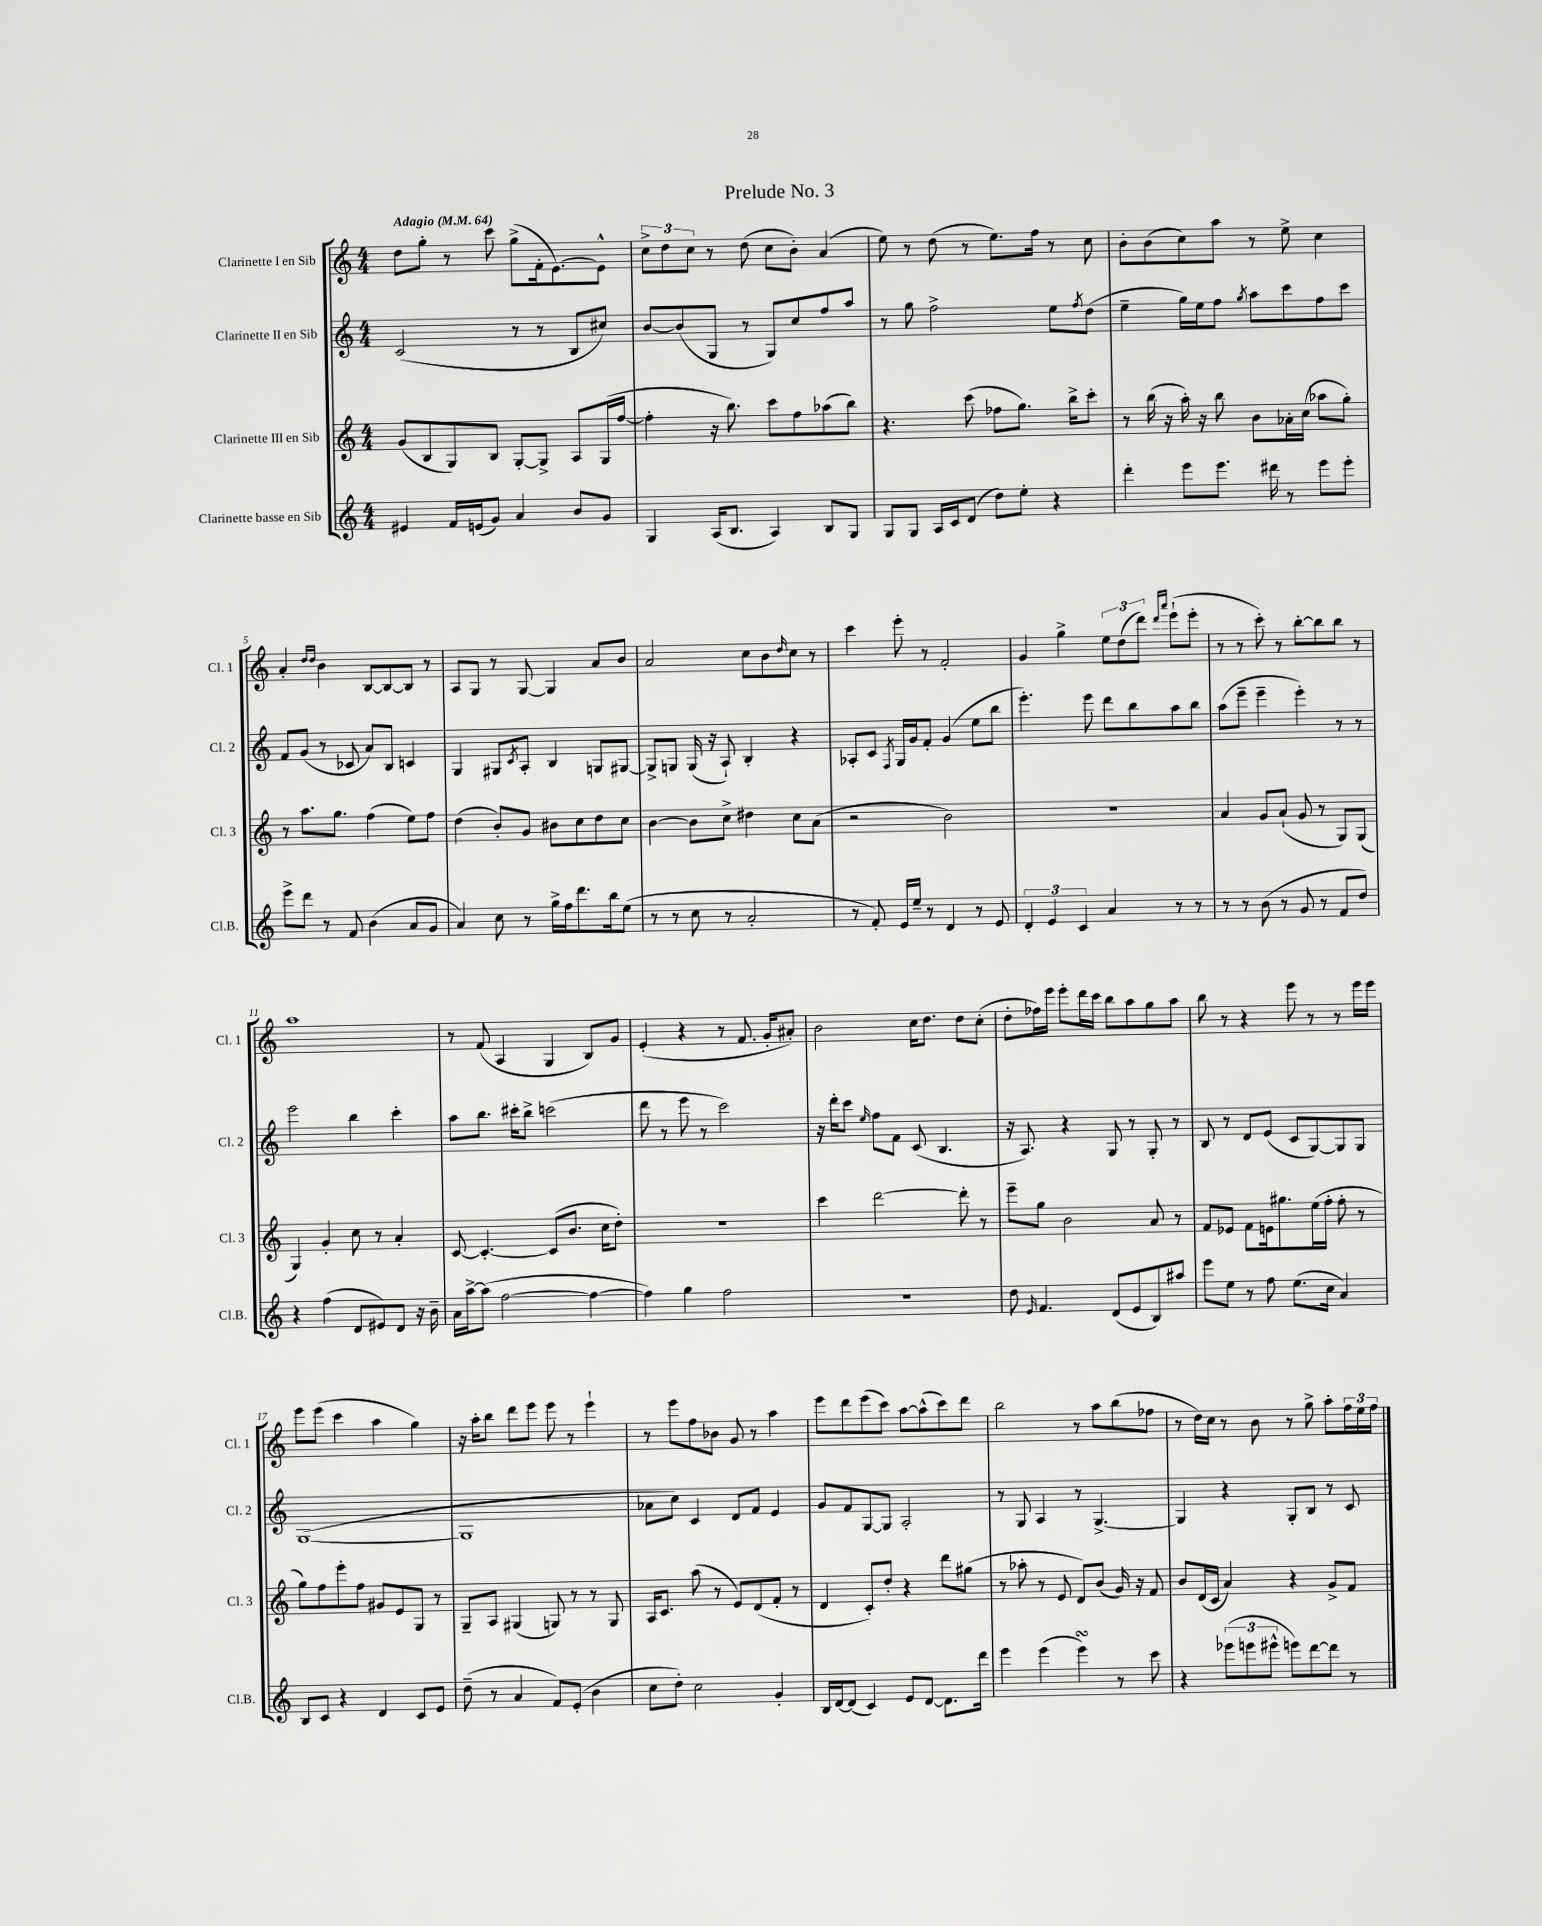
\header { title = "Prelude No. 3" }
<<
\new StaffGroup <<
\new Staff = "s0" \with { instrumentName = "Clarinette I en Sib" shortInstrumentName = "Cl. 1" } {
    \clef treble \key c \major \numericTimeSignature \time 4/4 \tempo "Adagio" 4 = 64
    d''8 g''8-. r8 c'''8 g''8->( f'16-. e'8.~) e'8-^ |
    \tuplet 3/2 { c''8-> d''8 c''8 } r8 d''8( c''8 b'8-.) a'4( |
    e''8) r8 d''8( r8 e''8.) f''16 r8 c''8 |
    b'8-. b'8( c''8) a''8 r8 e''8-> c''4 |
    a'4-. \grace { d''16 d''16 } b'4 b8~ b8~ b8 r8 |
    a8 g8 r8 g8~ g4 a'8 b'8 |
    a'2 c''8 b'8 \grace { d''16 } c''8 r8 |
    c'''4 e'''8-. r8 f'2-. |
    g'4 g''4-> \tuplet 3/2 { e''8 d''8( d'''8) } \grace { d'''16 a'''16 } e'''8-!( e'''8-. |
    r8 r8 c'''8-.) r8 b''8~-. b''8 b''8 r8 |
    a''1 |
    r8 f'8( a4 g4 b8) g'8 |
    e'4-.( r4 r8 f'8. g'16-. ais'8-.) |
    b'2 c''16 d''8. d''8 c''8-.( |
    d''8-. fes''16) e'''16 e'''8-. d'''16 c'''16 b''8 a''8 g''8 a''8 |
    b''8 r8 r4 e'''8 r8 r8 e'''16 e'''16 |
    e'''8 e'''8( c'''4 a''4 g''4) |
    r16 a''16-. b''8 d'''8 e'''8 e'''8 r8 e'''4-! |
    r8 e'''8 f''8 bes'8 g'8 r8 a''4 |
    e'''8 d'''8 e'''8( c'''8) a''8~ a''8-^( c'''8) d'''8 |
    b''2 r8 a''8 b''8( fes''8 |
    r8 d''16) c''16 r8 b'8 r8 g''8-> a''8-. \tuplet 3/2 { f''16 e''16 f''16 } \bar "|." |
}
\new Staff = "s1" \with { instrumentName = "Clarinette II en Sib" shortInstrumentName = "Cl. 2" } {
    \clef treble \key c \major \numericTimeSignature \time 4/4
    c'2( r8 r8 b8 cis''8) |
    b'8~ b'8( g8 r8 g8) c''8 f''8 a''8 |
    r8 g''8 f''2-> e''8 \acciaccatura { f''8 } d''8( |
    e''4-- g''16) e''16 f''8 \acciaccatura { g''8 } a''8 c'''8 f''8 c'''8 |
    f'8 g'8( r8 ces'8 a'8) b8 c'4 |
    g4 gis8 \acciaccatura { c'8 } a8-. b4 g8 gis8~ |
    gis8-> g8 g16( r16 a8-!) b4-. r4 |
    aes8-. c'8 \acciaccatura { f8 } g16 g'16 f'8-. g'4( e''8 b''8 |
    e'''4.-.) e'''8 d'''8 b''8 a''8 b''8 |
    a''8( e'''8-- e'''4-- e'''4-.) r8 r8 |
    e'''2 b''4 c'''4-. |
    a''8 b''8. cis'''16-. b''8-> c'''2( |
    d'''8 r8 e'''8 r8 c'''2) |
    r16 d'''16-. c'''8 \grace { e''16 } f''8 f'8 c'8( b4. |
    r16 a8.) r4 g8 r8 g8-. r8 |
    b8 r8 d'8 e'8( c'8 g8~) g8 g8 |
    g1~( |
    g1 |
    aes'8 c''8) c'4 d'8 f'8 e'4 |
    g'8 f'8 g8~ g8 a2-. |
    r8 g8 a4 r8 g4.~-> |
    g4 r4 g8-. b8 r8 c'8 \bar "|." |
}
\new Staff = "s2" \with { instrumentName = "Clarinette III en Sib" shortInstrumentName = "Cl. 3" } {
    \clef treble \key c \major \numericTimeSignature \time 4/4
    g'8( b8 g8) b8 g8~-. g8-> a8 g16( f''16~ |
    f''4-. r16 b''8.) c'''8 f''8 aes''8( b''8) |
    r4. c'''8( fes''8 g''8.) b''16-> c'''8-. |
    r8 b''16( r16 a''16-.) r16 b''8 b'8 aes'16-. c''16( aes''8 g''8-.) |
    r8 a''8. g''8. f''4( e''8) f''8 |
    d''4( b'8-.) g'8 bis'8 c''8 d''8 c''8 |
    b'4~ b'8 c''8-> dis''4 c''8 a'8( |
    r2 b'2) |
    R1 |
    a'4 g'8 a'8-!( g'8 r8 g8) g8( |
    g4) g'4-. c''8 r8 a'4-. |
    c'8~ c'4.~-. c'8( b'8. c''16 d''8-.) |
    R1 |
    c'''4 d'''2~ d'''8-. r8 |
    e'''8-- g''8 b'2 a'8 r8 |
    f'8 ees'8 f'8 e'16 gis''8. e''16( f''16-. f''8-. r8 |
    g''8) f''8 e'''8-. f''8 gis'8 e'8 g8 r8 |
    g8-- a8 gis4( g8) r8 r8 g8 |
    a16 c'8. a''8( r8 e'8) d'8( f'8-. r8 |
    d'4 c'8-.) d''8-. r4 d'''8 gis''8( |
    r8 aes''8-. r8 e'8 d'8) b'8( g'16) r16 f'8 |
    b'8 d'16( c'16 a'4) r4 g'8-> f'8 \bar "|." |
}
\new Staff = "s3" \with { instrumentName = "Clarinette basse en Sib" shortInstrumentName = "Cl.B." } {
    \clef treble \key c \major \numericTimeSignature \time 4/4
    eis'4 f'16 e'16( g'8) a'4 b'8 g'8 |
    g4 a16( b8. a4) b8 g8 |
    g8 g8 a16 c'16 d'8( d''8) e''8-. r4 |
    d'''4-. e'''8 e'''8. dis'''16 r8 e'''8 e'''8-. |
    e'''8-> d'''8 r8 f'8 b'4( a'8 g'8 |
    a'4) c''8 r8 g''16-> f''16 d'''8. b''16 e''8( |
    r8 r8 c''8 r8 a'2-. |
    r8 f'8-.) e'16 e''16-- r8 d'4 r8 e'8 |
    \tuplet 3/2 { d'4-. e'4 c'4 } a'4 r8 r8 |
    r8 r8 b'8( r8 g'8 r8 f'8 d''8) |
    r4 f''4( d'8 eis'8) d'8 r16 b'16-- |
    a'16 a''16~-> a''8( f''2~ f''4~ |
    f''4) g''4 f''2 |
    R1 |
    d''8 \grace { e'16 } f'4. d'8( e'8 b8) ais''8 |
    e'''8 e''8 r8 f''8 e''8.( c''16 a'4) |
    b8 c'8 r4 d'4 c'8 e'8 |
    d''8--( r8 a'4 f'8) e'8-.( b'4 |
    c''8 d''8-.) c''2 g'4-. |
    b16 d'16~ d'8( c'4) e'8 d'8~ d'8. d'''16 |
    e'''4 e'''4( e'''4\turn) r8 c'''8 |
    r4 \tuplet 3/2 { ees'''8( e'''8 eis'''8-^ } e'''8) d'''8~ d'''8 r8 \bar "|." |
}
>>
>>
